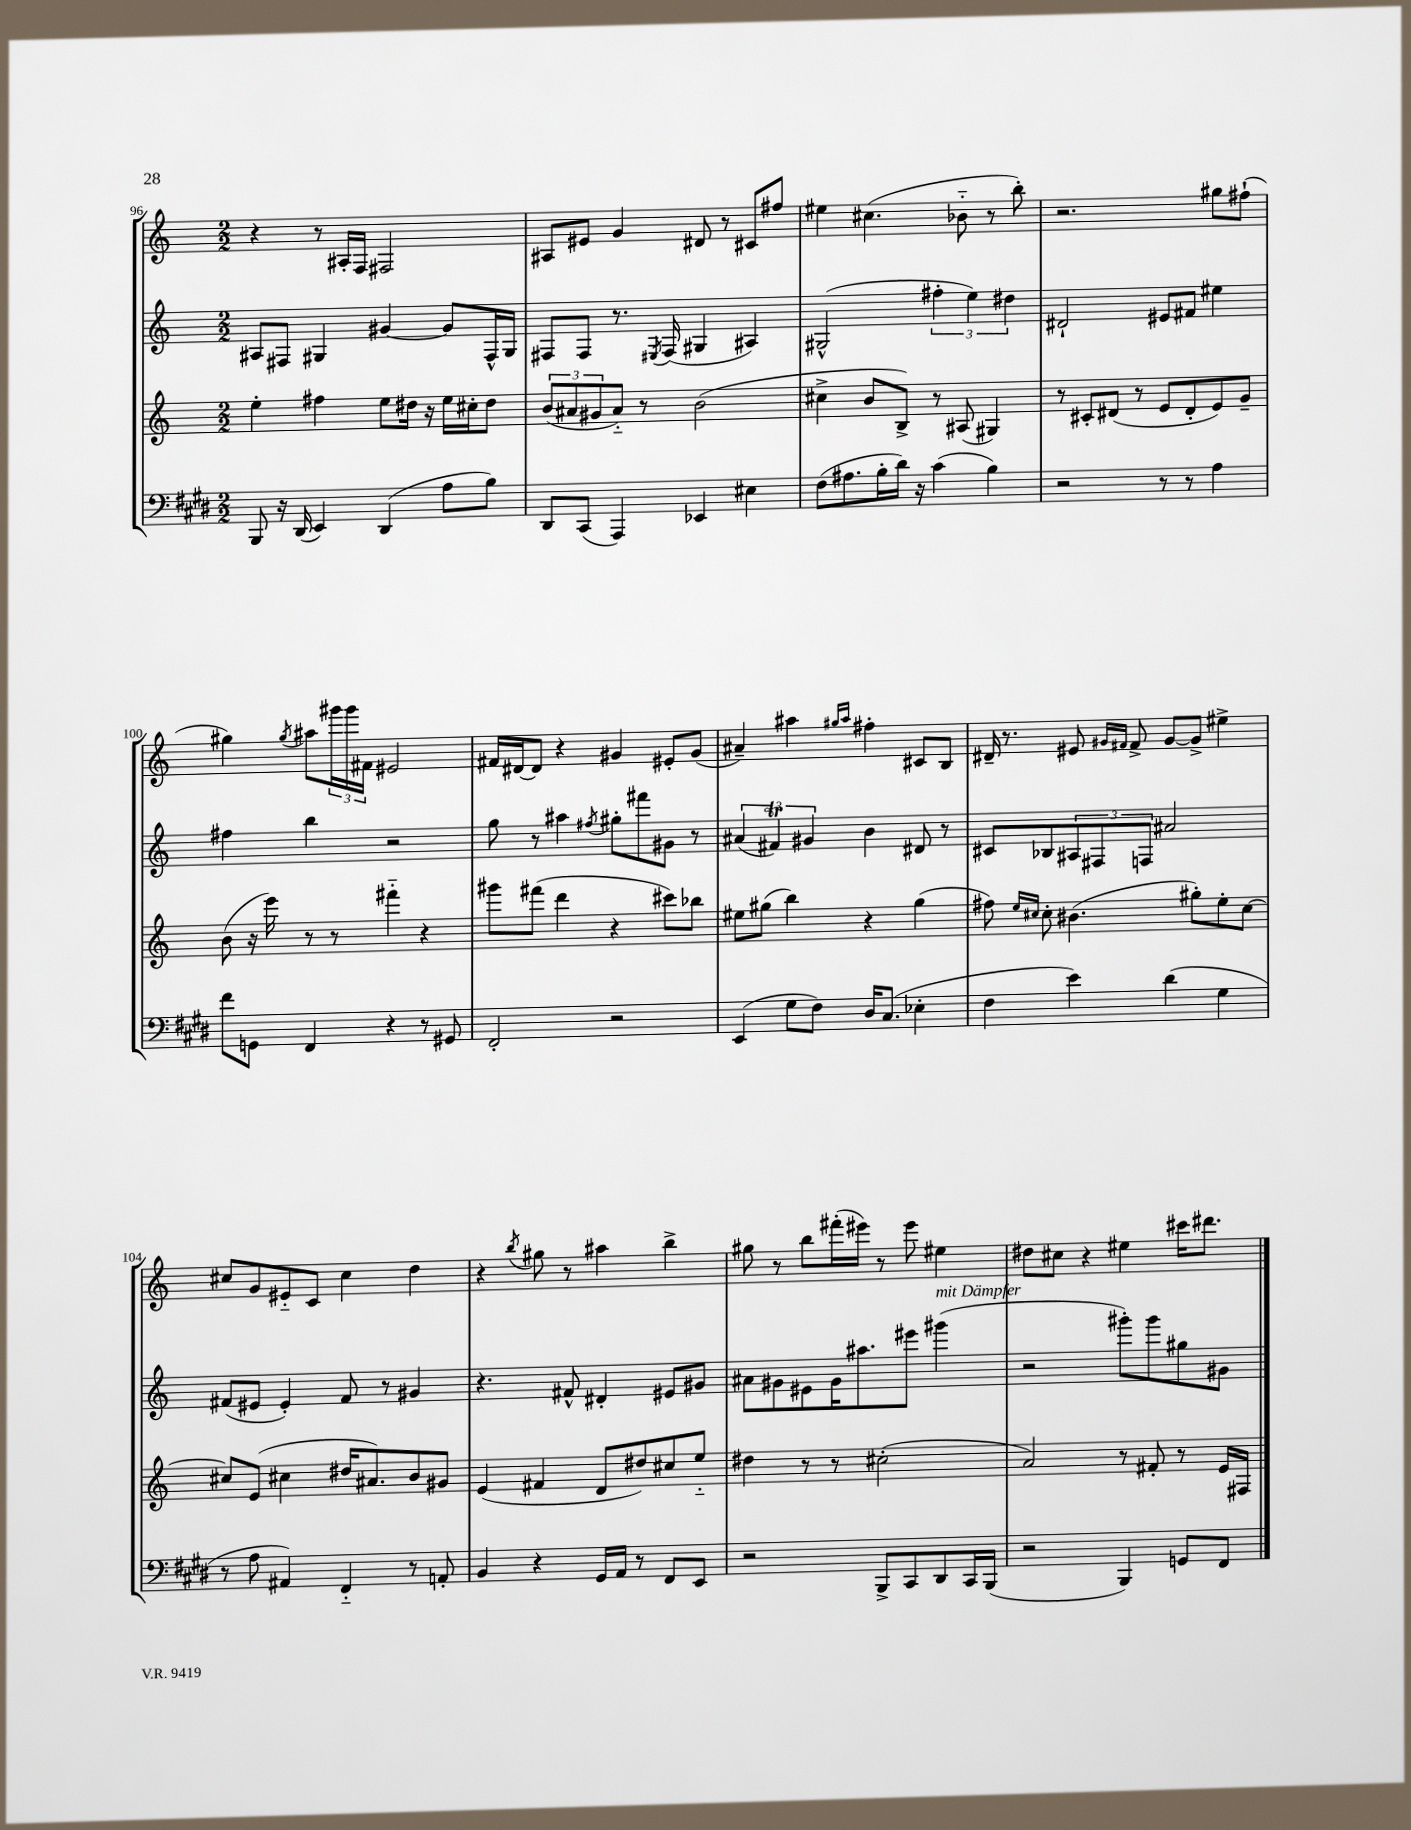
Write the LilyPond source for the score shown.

<<
\new StaffGroup <<
\new Staff = "s0" {
    \clef treble \key c \major \numericTimeSignature \time 2/2
    r4 r8 ais16-. f16 fis2 |
    ais8 eis'8 g'4 dis'8 r8 cis'8 fis''8 |
    eis''4 cis''4.( bes'8-_ r8 b''8-.) |
    r2. gis''8 fis''8-!( |
    gis''4) \acciaccatura { gis''8 } ais''8 \tuplet 3/2 { gis'''16 gis'''16 fis'16 } eis'2 |
    fis'16 dis'16~ dis'8 r4 gis'4 eis'8-. gis'8( |
    ais'4--) ais''4 \grace { gis''16 ais''16 } fis''4-. cis'8 b8 |
    dis'16-- r8. eis'8 \grace { gis'16 fis'16 } fis'8-> gis'8~ gis'8-> eis''4-> |
    cis''8 g'8 eis'8-_ c'8 cis''4 d''4 |
    r4 \acciaccatura { b''8 } gis''8 r8 ais''4 b''4-> |
    gis''8 r8 b''8 fis'''16-.( eis'''16) r8 eis'''8 eis''4 |
    dis''8 cis''8 r4 eis''4 cis'''16 dis'''8. \bar "|." |
}
\new Staff = "s1" {
    \clef treble \key c \major \numericTimeSignature \time 2/2
    ais8 fis8 gis4 gis'4~ gis'8 fis16-^ gis16 |
    fis8 fis8 r8. \acciaccatura { eis8 } fis16( gis4 ais4) |
    gis2-^( \tuplet 3/2 { fis''4-. e''4) dis''4 } |
    dis'2-! eis'8 fis'8 eis''4 |
    fis''4 b''4 r2 |
    g''8 r8 ais''4 \acciaccatura { fis''8 } gis''8-. fis'''8 gis'8 r8 |
    \tuplet 3/2 { ais'4( fis'4\trill) gis'4 } b'4 dis'8 r8 |
    cis'8 bes8 \tuplet 3/2 { ais8 fis8 f8 } ais'2 |
    fis'8( eis'8 eis'4-.) fis'8 r8 gis'4 |
    r4. fis'8-^ dis'4-. eis'8 gis'8 |
    ais'8 gis'8 eis'8 gis'16 ais''8. eis'''8 gis'''4^\markup { \italic "mit Dämpfer" }( |
    r2 gis'''8-.) gis'''8 gis''8 gis'8 \bar "|." |
}
\new Staff = "s2" {
    \clef treble \key c \major \numericTimeSignature \time 2/2
    e''4-. fis''4 e''8 dis''16 r16 e''16 cis''16-. dis''8 |
    \tuplet 3/2 { b'8( ais'8 gis'8 } ais'8-_) r8 b'2( |
    cis''4-> b'8 b8->) r8 ais8( gis4) |
    r8 cis'8-. dis'8( r8 e'8 dis'8-. e'8) g'8-- |
    b'8( r16 e'''16) r8 r8 fis'''4-_ r4 |
    gis'''8 fis'''8( d'''4 r4 cis'''8) bes''8 |
    eis''8 gis''8( b''4) r4 gis''4( |
    fis''8) \grace { e''16 cis''16 } cis''8-. bis'4.( gis''8-.) e''8-. cis''8~ |
    cis''8 e'8( cis''4 dis''16 ais'8.) b'8 gis'8 |
    e'4( fis'4 d'8 dis''8) cis''8 e''8-_ |
    dis''4 r8 r8 cis''2-.( |
    a'2) r8 fis'8-. r8 e'16 fis16 \bar "|." |
}
\new Staff = "s3" {
    \clef bass \key e \major \numericTimeSignature \time 2/2
    b,,8 r16 dis,16( e,4) dis,4( a8 b8) |
    dis,8 cis,8( a,,4) ees,4 eis4 |
    fis8( ais8. b16-. dis'16) r16 cis'4( b4) |
    r2 r8 r8 a4 |
    fis'8 g,8 fis,4 r4 r8 gis,8 |
    fis,2-. r2 |
    e,4( gis8 fis8) dis16 cis8.( ees4-. |
    fis4 e'4) dis'4( gis4 |
    r8 a8 ais,4) fis,4-_ r8 a,8-. |
    b,4 r4 gis,16 a,16 r8 fis,8 e,8 |
    r2 b,,8-> cis,8 dis,8 cis,16 b,,16( |
    r2 b,,4) g,8 fis,8 \bar "|." |
}
>>
>>
\layout { \context { \Score currentBarNumber = #96 } }
